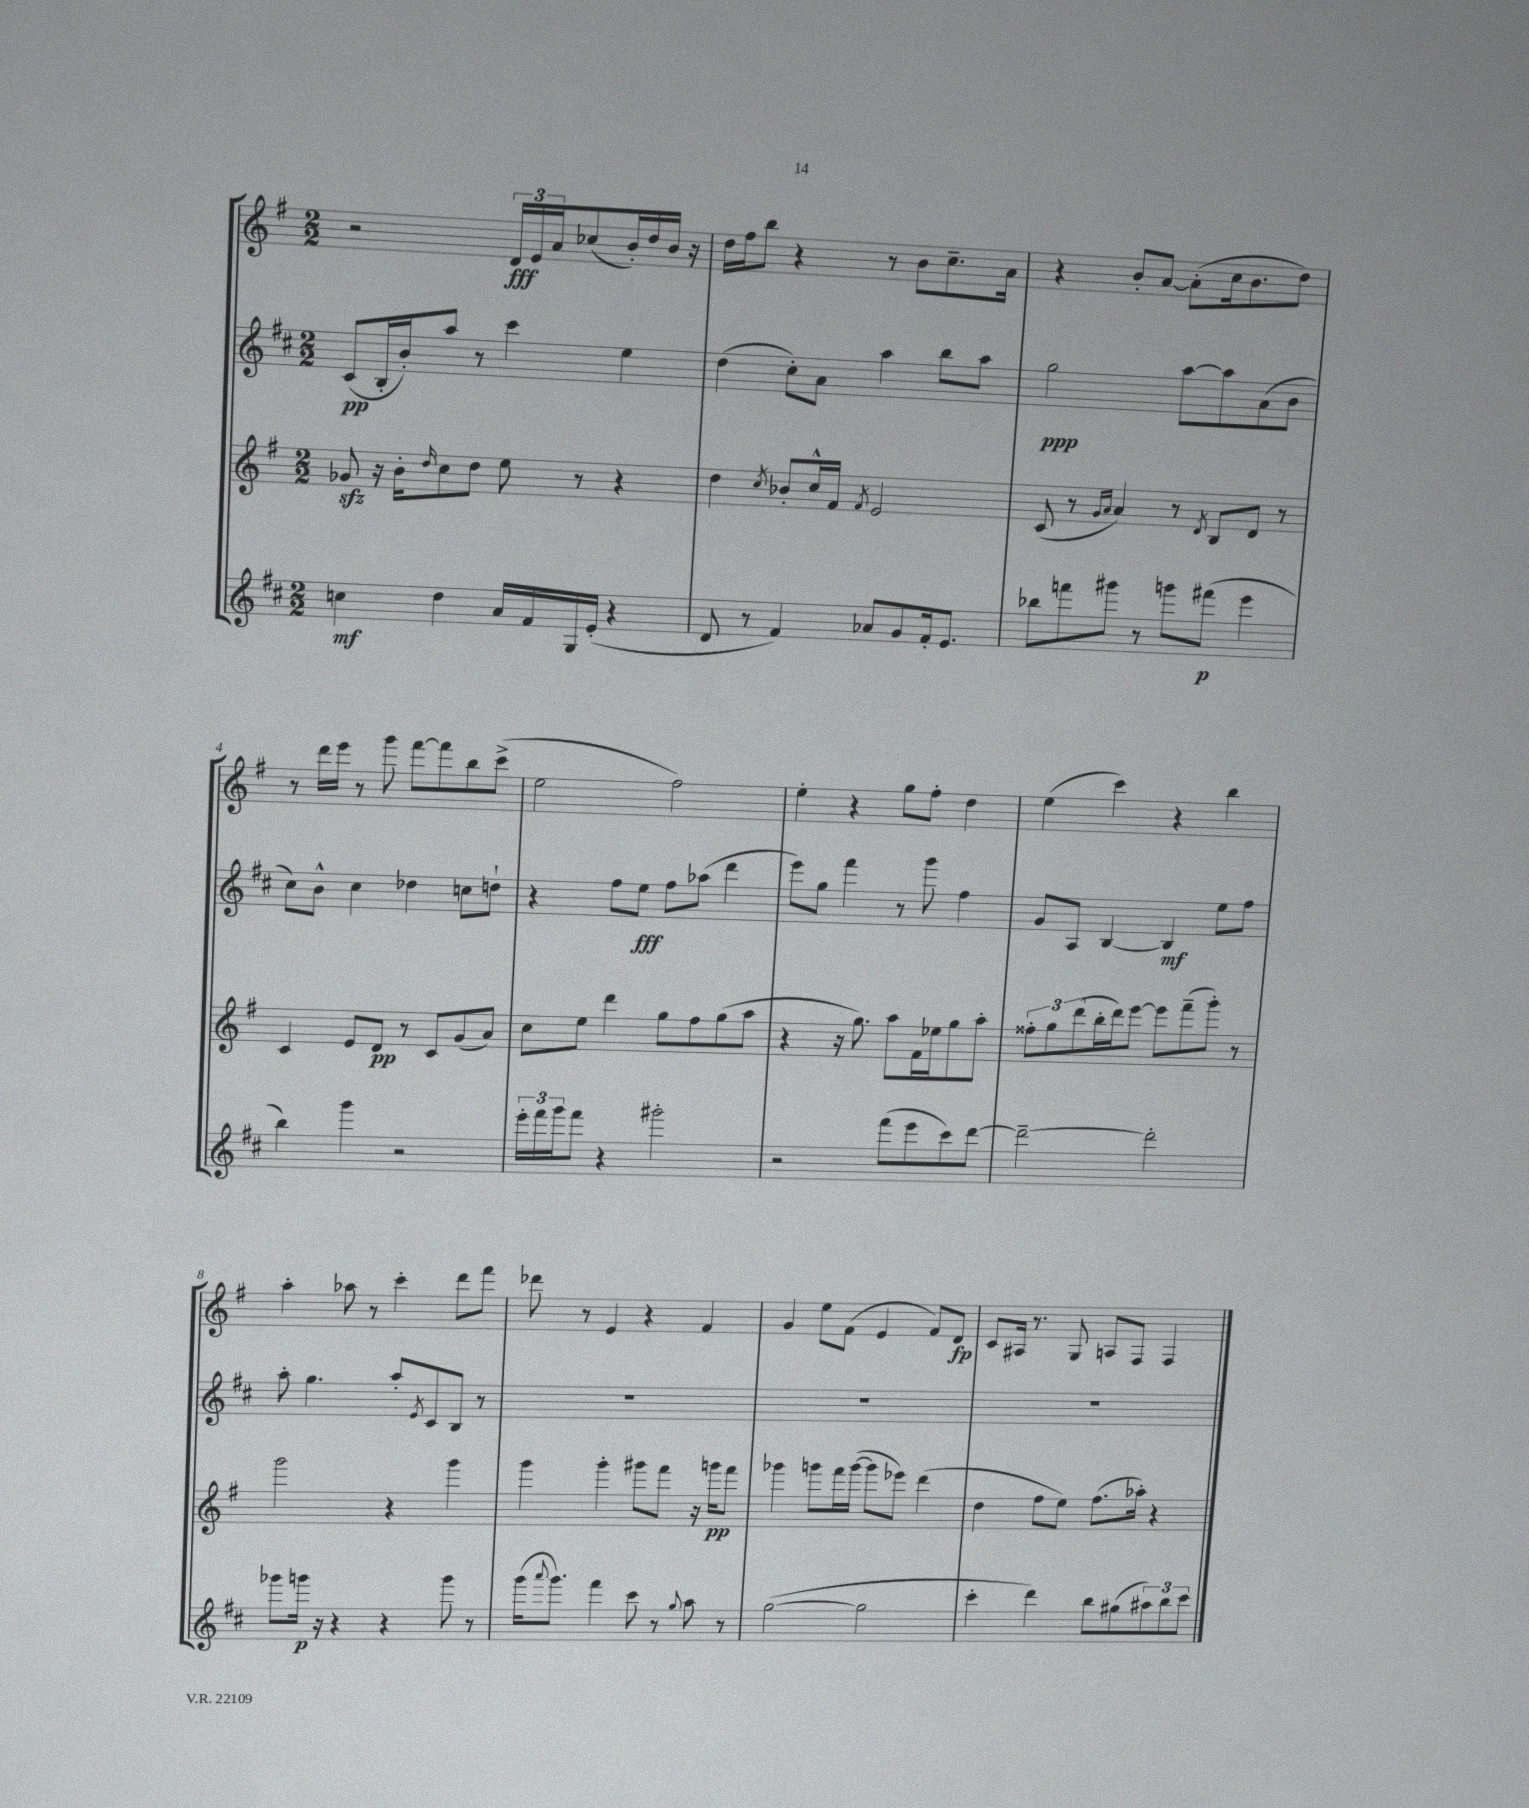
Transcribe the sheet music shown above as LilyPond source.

<<
\new StaffGroup <<
\new Staff = "s0" {
    \clef treble \key g \major \numericTimeSignature \time 2/2
    r2 \tuplet 3/2 { d'16\fff e'16 a'16 } ces''8( b'16-.) d''16 b'16 r16 |
    d''16 fis''16 b''8 r4 r8 b'8 c''8.-- a'16 |
    r4 b'8-. a'8~ a'8-.( c''16 b'8. d''8) |
    r8 d'''16 e'''16 r8 g'''8 fis'''8~ fis'''8 b''8 c'''8->( |
    e''2 fis''2) |
    e''4-. r4 g''8 fis''8-. d''4 |
    e''4( c'''4) r4 b''4 |
    a''4-. aes''8 r8 c'''4-. d'''8 fis'''8 |
    des'''8 r8 e'4 r4 fis'4 |
    g'4 e''8 fis'8( e'4 fis'8) d'8\fp |
    c'8 ais16 r8. g8 a8 fis8 fis4 \bar "|." |
}
\new Staff = "s1" {
    \clef treble \key d \major \numericTimeSignature \time 2/2
    cis'8\pp( b16-. b'16-.) a''8 r8 cis'''4 e''4 |
    d''4( cis''8-.) a'8 a''4 b''8 a''8 |
    g''2\ppp a''8~ a''8 a'8( b'8 |
    cis''8) b'8-^ cis''4 des''4 c''8 d''8-! |
    r4 fis''8 e''8\fff fis''8 aes''8( d'''4 |
    e'''8) g''8 fis'''4 r8 g'''8 fis''4 |
    g'8 a8 b4~ b4\mf e''8 fis''8 |
    a''8-. g''4. a''8-. \acciaccatura { e'8 } cis'8 b8 r8 |
    R1 |
    R1 |
    R1 \bar "|." |
}
\new Staff = "s2" {
    \clef treble \key g \major \numericTimeSignature \time 2/2
    ges'8\sfz r16 b'16-. \grace { d''16 } c''8 d''8 e''8 r8 r4 |
    d''4 \acciaccatura { c''8 } bes'8-. c''16-^ fis'16 \acciaccatura { fis'8 } e'2 |
    c'8( r8 \grace { g'16 a'16 } a'4) r8 \acciaccatura { d'8 } b8 d'8 r8 |
    c'4 e'8 d'8\pp r8 c'8 g'8( a'8) |
    c''8 e''8 d'''4 g''8 fis''8 g''8( a''8 |
    r4 r16 g''8.) a''8 fis'16 ees''16 g''8 a''8-. |
    \tuplet 3/2 { fisis''8-. g''8 d'''8( } b''16-. d'''16) e'''8~ e'''8 fis'''8--( g'''8-.) r8 |
    g'''2 r4 g'''4 |
    g'''4 g'''4-. gis'''8 fis'''8 r16 g'''16\pp fis'''8 |
    ges'''4 g'''8 fis'''16 g'''16~( g'''8 ees'''8) d'''4( |
    d''4 fis''8 e''8) fis''8.( aes''16-.) r4 \bar "|." |
}
\new Staff = "s3" {
    \clef treble \key d \major \numericTimeSignature \time 2/2
    c''4\mf d''4 a'16 fis'16 g16 e'16-.( r4 |
    d'8 r8 fis'4) aes'8 g'8 fis'16-. e'8. |
    bes''8 f'''8 gis'''8 r8 g'''8 fis'''8\p( e'''4 |
    b''4) g'''4 r2 |
    \tuplet 3/2 { e'''16-. fis'''16 g'''16 } fis'''8 r4 gis'''2-. |
    r2 fis'''8( e'''8 cis'''8) d'''8~ |
    d'''2~-- d'''2-. |
    ges'''8 g'''16\p r16 r4 r4 g'''8 r8 |
    g'''16( \appoggiatura { a'''8 } g'''8.) fis'''4 cis'''8 r8 \appoggiatura { g''8 } a''8 r8 |
    g''2~( g''2 |
    cis'''4-. d'''4) b''8 gis''8( \tuplet 3/2 { ais''8) b''8 cis'''8 } \bar "|." |
}
>>
>>
